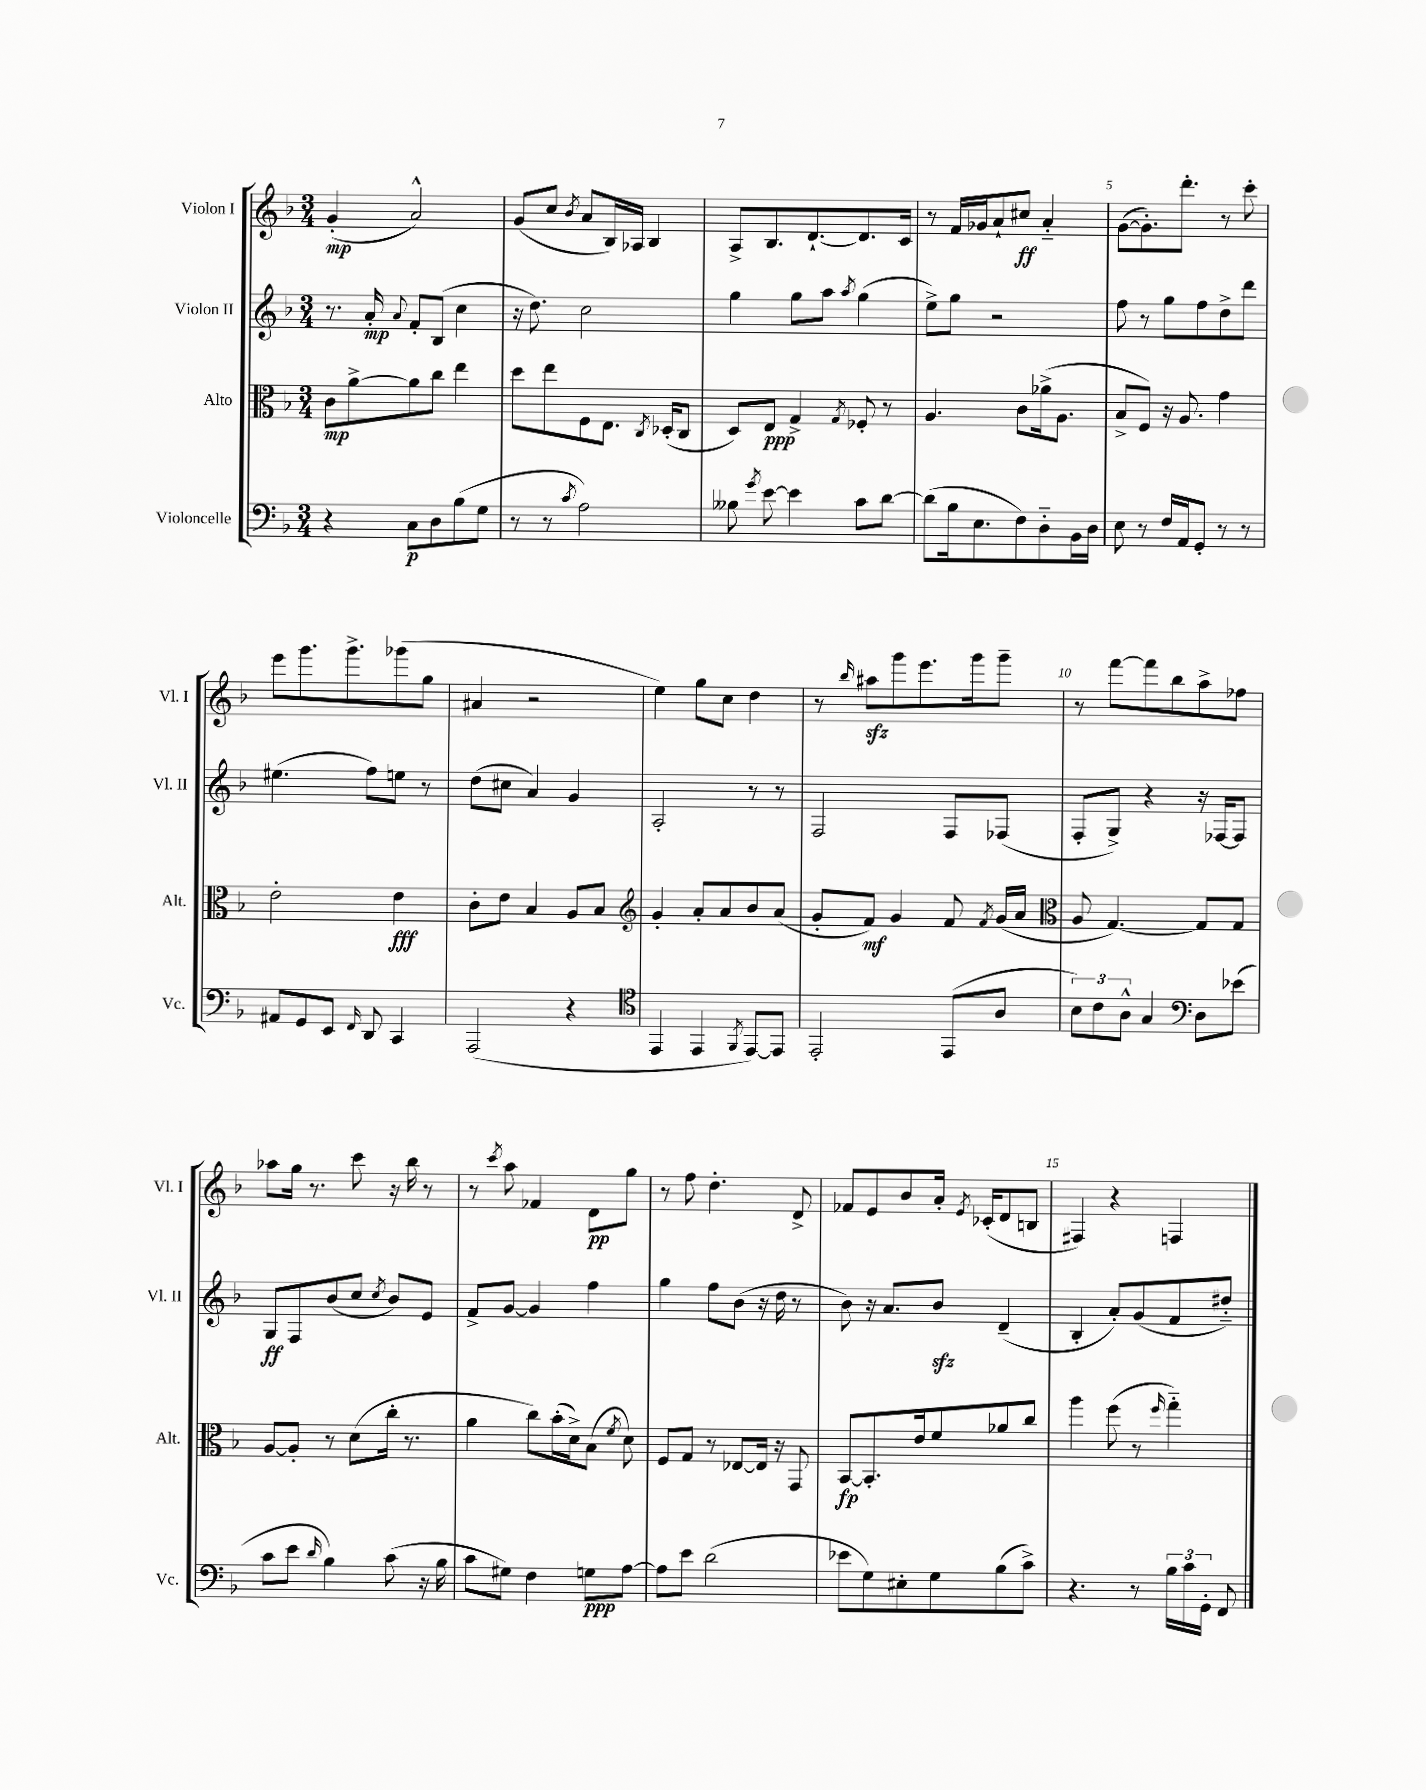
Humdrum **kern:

**kern	**kern	**kern	**kern
*staff4	*staff3	*staff2	*staff1
*clefF4	*clefC3	*clefG2	*clefG2
*k[b-]	*k[b-]	*k[b-]	*k[b-]
*M3/4	*M3/4	*M3/4	*M3/4
4r	8c\L	8.r	(4g'/
.	[8a^\	.	.
.	.	16a'/	.
.	.	8qqa/	.
8C\L	8a\]	8f'/L	2a^^/)
8D\	8cc\J	(8B-/J	.
(8B-\	4ee\	4cc\	.
8G\J	.	.	.
=	=	=	=
8r	8dd\L	16r	(8g/L
.	.	8.dd\)	.
8r	8ee\	.	8cc/J
8qc/	.	.	8qb-/
2A\)	8F\	2cc\	8a/L
.	8.E\J	.	16B-/L)
.	.	.	16A-/JJ
.	.	.	4B-/
.	8qC/	.	.
.	(16D-'/LK	.	.
.	8C/J	.	.
=	=	=	=
8B--\	8D/L)	4gg\	8A^/L
8qg/	.	.	.
[8e\	8E/J	.	8.B-/
4e\]	4G^/	8gg\L	.
.	.	.	[8.d`/
.	.	8aa\J	.
.	8qG/	8qaa/	.
8c\L	8F-'/	(4gg\	8.d/]
[8d\J	8r	.	.
.	.	.	16c/Jk
=	=	=	=
(8d\]L	4.A/	8ee^\L)	8r
16B-\k	.	8gg\J	16f/LL
8.E\	.	.	16g-/J
.	.	2r	8a`/
8F\)	8c\L	.	8cc#/J
8D'~\	(16a-^\k	.	4a'~/
.	8.A\J	.	.
16BB-\L	.	.	.
16D\JJ	.	.	.
=	=	=	=
8E\	8B-^/L	8ff\	([8g\L
8r	8F/J)	8r	8.g'\])
16F/LL	16r	8gg\L	.
16AA/J	8.A/	.	8.ddd'\J
8GG'/J	.	8ff\	.
8r	4g\	8dd^\	8r
8r	.	8ddd\J	8ccc'\
=	=	=	=
8AA#/L	2e'\	(4.ee#\	8eee\L
8GG/	.	.	8.ggg\
8EE/J	.	.	.
.	.	.	8.ggg^\
16qqFF/	.	.	.
8DD/	.	8ff\L)	.
4CC/	4e\	8ee\J	(8ggg-\
.	.	8r	8gg\J
=	=	=	=
(2AAA/	8c'\L	(8dd\L	4a#/
.	8e\J	8cc#\J	.
.	4B-/	4a/)	2r
4r	8A/L	4g/	.
.	8B-/J	.	.
=	=	=	=
*clefC4	*clefG2	*	*
4EE/	4g'/	2A'/	4ee\)
4EE/	8a'/L	.	8gg\L
.	8a/	.	8cc\J
8qFF/	.	.	.
[8EE/L)	8b-/	8r	4dd\
8EE/]J	(8a/J	8r	.
=	=	=	=
2EE'/	8g'/L	2F/	8r
.	.	.	16qqbb-/
.	8f/J)	.	8aa#\L
.	4g/	.	8ggg\
.	.	.	8.eee\
(8EE/L	8f/	8F/L	.
.	.	.	16ggg\k
.	8qf/	.	.
8A/J	(16g/LL	(8F-/J	8ggg~\J
.	16a/JJ	.	.
=	=	=	=
*	*clefC3	*	*
12B-\L)	8A/	8F'/L	8r
12c\	.	.	.
.	[4.G/)	8G^/J)	[8fff\L
12A^^\J	.	.	.
4G/	.	4r	8fff\]
.	.	.	8bb-\
*clefF4	*	*	*
8D\L	8G/]L	16r	8aa^\
.	.	[16F-/LK	.
(8e-\J	8G/J	8F-/]J	8ff-\J
=	=	=	=
8c\L	[8A/L	8G/L	8aa-\L
8e\J	8A'/]J	8F/	16gg\Jk
.	.	.	8.r
16qqd/	.	.	.
4B-\)	8r	(8b-/	.
.	(8d\L	8cc/J	8ccc\
.	.	8qcc/	.
(8c\	16cc'\Jk	8b-/L)	16r
.	8.r	.	16bb-\
16r	.	8e/J	8r
16B-\	.	.	.
=	=	=	=
8c\L	4a\	8f^/L	8r
.	.	.	8qccc/
8G#\J)	.	[8g/J	8aa\
4F\	8cc\L)	4g/]	4f-/
.	(16b-'\L	.	.
.	16d^\J)	.	.
8G\L	(8B-\J	4ff\	8d\L
.	8qf/	.	.
[8A\J	8d\)	.	8gg\J
=	=	=	=
8A\]L	8F/L	4gg\	8r
8e\J	8G/J	.	8ff\
(2d\	8r	8ff\L	4.dd'\
.	[8E-/L	(8b-\J	.
.	16E-/]Jk	16r	.
.	16r	16dd\	.
.	8GG/	8r	8d^/
=	=	=	=
8e-\L	[8BB-/L	8b-\)	8f-/L
8G\)	8.BB-'/]	16r	8e/
.	.	8.a/L	.
8E#'\	.	.	8b-/
.	16e/k	.	.
8G\	8f/	8b-/J	16a'/Jk
.	.	.	8qe/
.	.	.	(16c-'/LK
(8B-\	8a-/	(4d~/	8d/
8c^\J)	8cc/J	.	8B/J
=	=	=	=
4.r	4aa\	4B-'/	4F#/)
.	(8ff\	8a'/L)	4r
8r	8r	(8g/	.
.	16qqff/	.	.
24B-\LL	4gg'~\)	8f/	4F/
24c\	.	.	.
24GG'\JJ	.	.	.
8FF/	.	8dd#'~/J)	.
==	==	==	==
*-	*-	*-	*-
